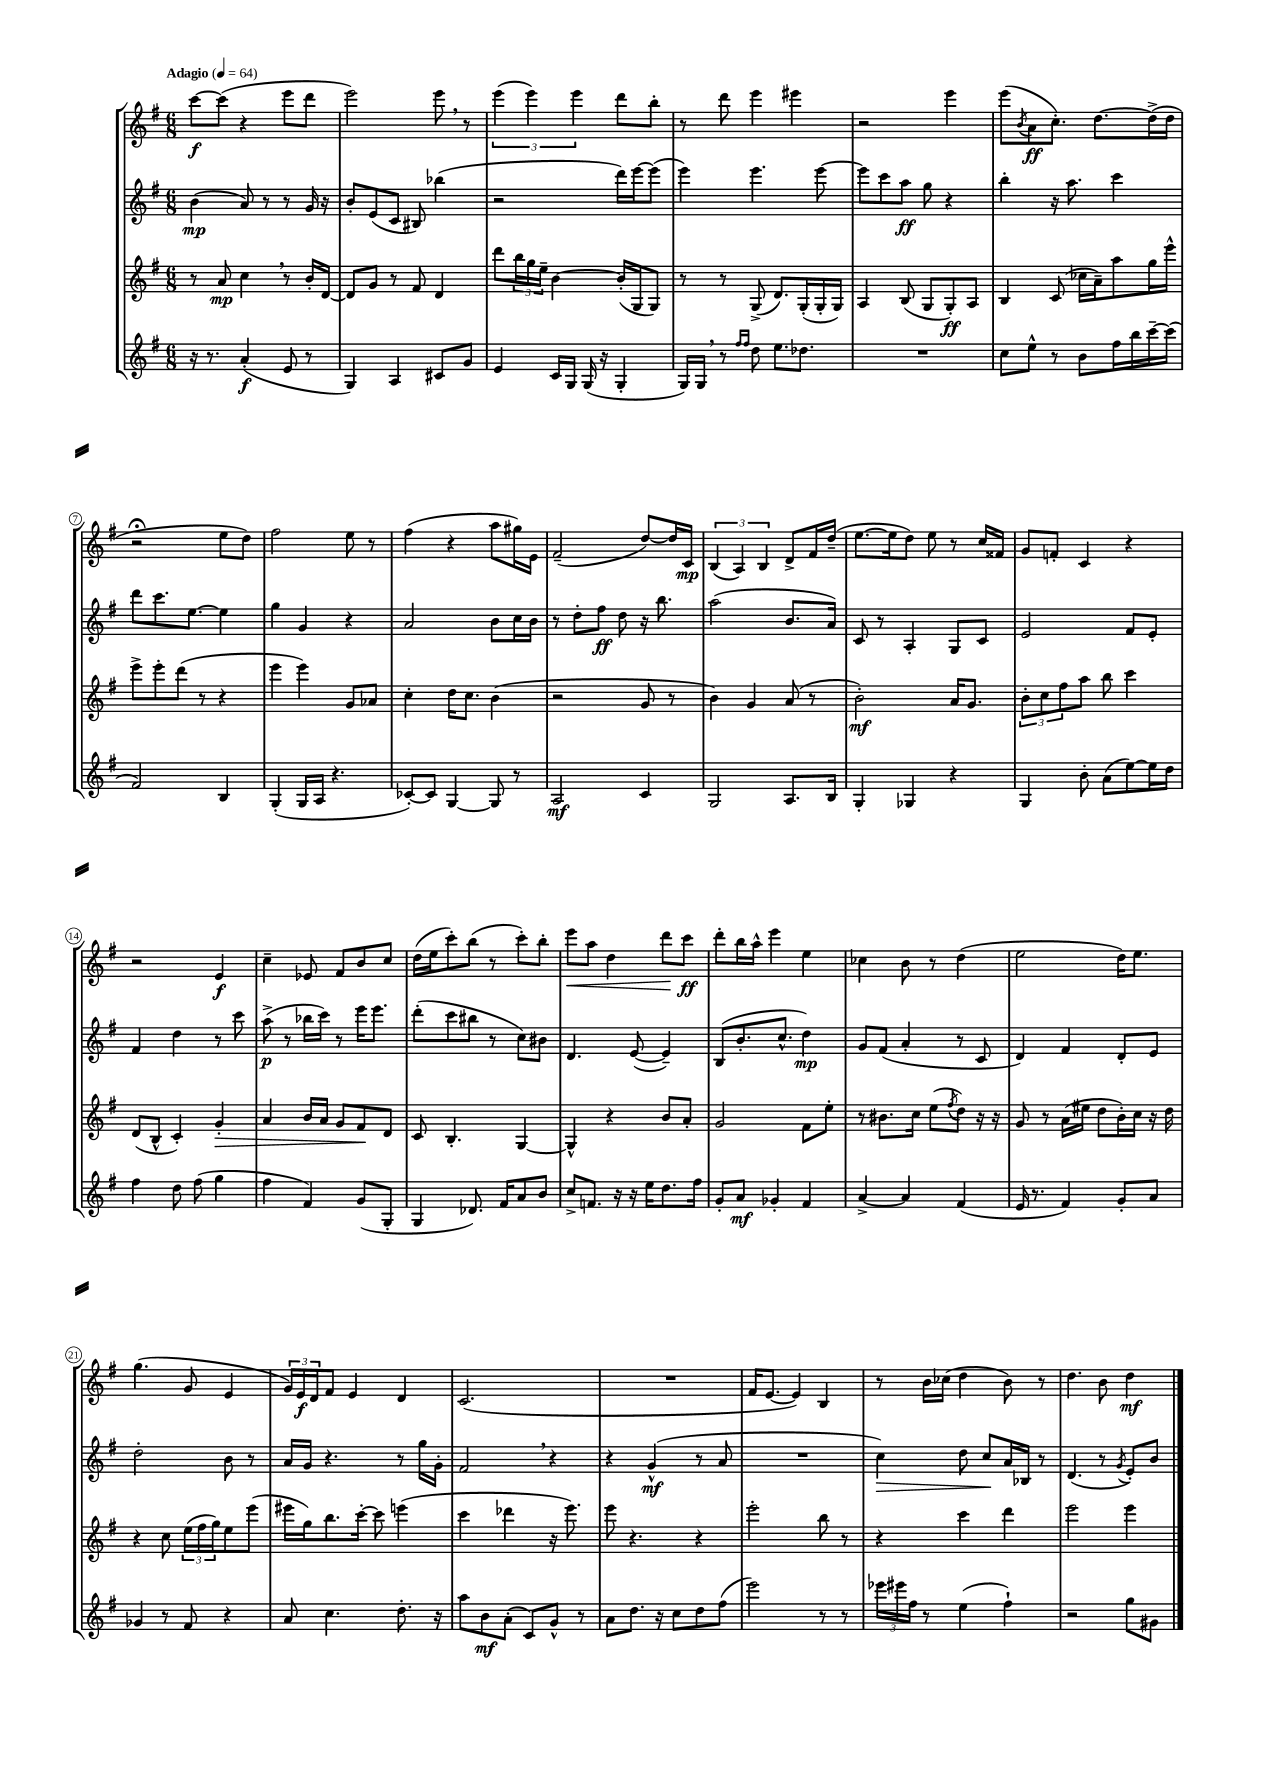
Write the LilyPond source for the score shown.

<<
\new StaffGroup <<
\new Staff = "s0" {
    \clef treble \key g \major \numericTimeSignature \time 6/8 \tempo "Adagio" 4 = 64
    c'''8~\f c'''8( r4 e'''8 d'''8 |
    e'''2) e'''8 \breathe r8 |
    \tuplet 3/2 { e'''4( e'''4) e'''4 } d'''8 b''8-. |
    r8 d'''8 e'''4 eis'''4 |
    r2 e'''4 |
    e'''8( \acciaccatura { b'8 } a'8\ff c''8.-.) d''8.~ d''16->( d''16 |
    r2\fermata e''8 d''8) |
    fis''2 e''8 r8 |
    fis''4( r4 a''8 gis''16) e'16 |
    fis'2--( d''8~) d''16 c'16\mp |
    \tuplet 3/2 { b4( a4) b4 } d'8-> fis'16 d''16--( |
    e''8.~ e''16 d''8) e''8 r8 c''16 fisis'16 |
    g'8 f'8-. c'4 r4 |
    r2 e'4\f |
    c''4-- ees'8 fis'8 b'8 c''8 |
    d''16( e''16 c'''8-.) b''8( r8 c'''8-.) b''8-. |
    e'''8\< a''8 d''4 d'''8\! c'''8\ff |
    d'''8-. b''16 a''16-^ e'''4 e''4 |
    ces''4 b'8 r8 d''4( |
    e''2 d''16) e''8. |
    g''4.( g'8 e'4 |
    \tuplet 3/2 { g'16) e'16\f d'16 } fis'8 e'4 d'4 |
    c'2.( |
    R2. |
    fis'16 e'8.~ e'4) b4 |
    r8 b'16 ces''16( d''4 b'8) r8 |
    d''4. b'8 d''4\mf \bar "|." |
}
\new Staff = "s1" {
    \clef treble \key g \major \numericTimeSignature \time 6/8
    b'4\mp( a'8) r8 r8 g'16 r16 |
    b'8-. e'8( c'8 bis8) bes''4( |
    r2 d'''16) e'''16~ e'''8( |
    e'''4) e'''4. e'''8~ |
    e'''8 c'''8 a''8\ff g''8 r4 |
    b''4-. r16 a''8. c'''4 |
    d'''8 c'''8. e''8.~ e''4 |
    g''4 g'4 r4 |
    a'2 b'8 c''16 b'16 |
    r8 d''8-. fis''8\ff d''8 r16 b''8. |
    a''2( b'8. a'16) |
    c'8 r8 a4-. g8 c'8 |
    e'2 fis'8 e'8-. |
    fis'4 d''4 r8 c'''8 |
    a''8->\p( r8 bes''16 c'''16) r8 e'''16 e'''8. |
    d'''8-.( c'''8 bis''8 r8 c''8) bis'8 |
    d'4. e'8~( e'4--) |
    b8( b'8.-. c''8.-^ d''4\mp) |
    g'8 fis'8( a'4-. r8 c'8 |
    d'4) fis'4 d'8-. e'8 |
    d''2-. b'8 r8 |
    a'16 g'16 r4. r8 g''16 g'16-. |
    fis'2 \breathe r4 |
    r4 g'4-^\mf( r8 a'8 |
    R2. |
    c''4\>) d''8 c''8\! a'16 bes16 r8 |
    d'4.( r8 \acciaccatura { g'8 } e'8-.) b'8 \bar "|." |
}
\new Staff = "s2" {
    \clef treble \key g \major \numericTimeSignature \time 6/8
    r8 a'8\mp c''4 \breathe r8 b'16-. d'16~ |
    d'8 g'8 r8 fis'8 d'4 |
    d'''8 \tuplet 3/2 { b''16 g''16 e''16-- } b'4~ b'16-.( g16 g8) |
    r8 r8 g8->( d'8.) g16-.( g16-. g16) |
    a4 b8( g8 g8-.\ff) a8 |
    b4 c'8( ces''16 a'16--) a''8 g''16 e'''16-^ |
    e'''8-> e'''8-. d'''8( r8 r4 |
    e'''4 e'''4) g'8 aes'8 |
    c''4-. d''16 c''8. b'4( |
    r2 g'8 r8 |
    b'4) g'4 a'8( r8 |
    b'2-.\mf) a'16 g'8. |
    \tuplet 3/2 { b'8-. c''8 fis''8 } a''8 b''8 c'''4 |
    d'8( b8-^ c'4-.) g'4-.\> |
    a'4 b'16 a'16 g'8 fis'8\! d'8 |
    c'8 b4.-. g4~ |
    g4-^ r4 b'8 a'8-. |
    g'2 fis'8 e''8-. |
    r8 bis'8. c''16 e''8( \acciaccatura { fis''8 } d''8) r16 r16 |
    g'8 r8 a'16( eis''16 d''8 b'16-.) c''16 r16 d''16 |
    r4 c''8 \tuplet 3/2 { e''16( fis''16 g''16) } e''8 e'''8( |
    eis'''16 g''16) b''8. c'''16~-. c'''8 e'''4( |
    c'''4 des'''4 r16 e'''8.) |
    e'''8 r4. r4 |
    e'''2-. b''8 r8 |
    r4 c'''4 d'''4 |
    e'''2 e'''4 \bar "|." |
}
\new Staff = "s3" {
    \clef treble \key g \major \numericTimeSignature \time 6/8
    r16 r8. a'4-.\f( e'8 r8 |
    g4) a4 cis'8 g'8 |
    e'4 c'16 g16 g16( r16 g4-. |
    g16) g16 \breathe r8 \grace { fis''16 fis''16 } d''8 e''8. des''8. |
    R2. |
    c''8 e''8-^ r8 b'8 fis''16 b''16 c'''16~-- c'''16( |
    fis'2) b4 |
    g4-.( g16 a16 r4. |
    ces'8~-.) ces'8 g4~ g8 r8 |
    a2\mf c'4 |
    g2 a8. b16 |
    g4-. ges4 r4 |
    g4 b'8-. a'8( e''8~) e''16 d''16 |
    fis''4 d''8 fis''8( g''4 |
    fis''4 fis'4) g'8( g8-. |
    g4 des'8.) fis'16 a'8 b'8 |
    c''8-> f'8. r16 r16 e''16 d''8. fis''16 |
    g'8-. a'8\mf ges'4-. fis'4 |
    a'4~-> a'4 fis'4( |
    e'16 r8. fis'4) g'8-. a'8 |
    ges'4 r8 fis'8 r4 |
    a'8 c''4. d''8.-. r16 |
    a''8 b'8\mf a'8-.( c'8) g'8-^ r8 |
    a'8 d''8. r16 c''8 d''8 fis''8( |
    e'''2) r8 r8 |
    \tuplet 3/2 { ees'''16 eis'''16 fis''16 } r8 e''4( fis''4-!) |
    r2 g''8 gis'8 \bar "|." |
}
>>
>>
\layout { \context { \Score \override BarNumber.stencil = #(make-stencil-circler 0.1 0.3 ly:text-interface::print) } }
